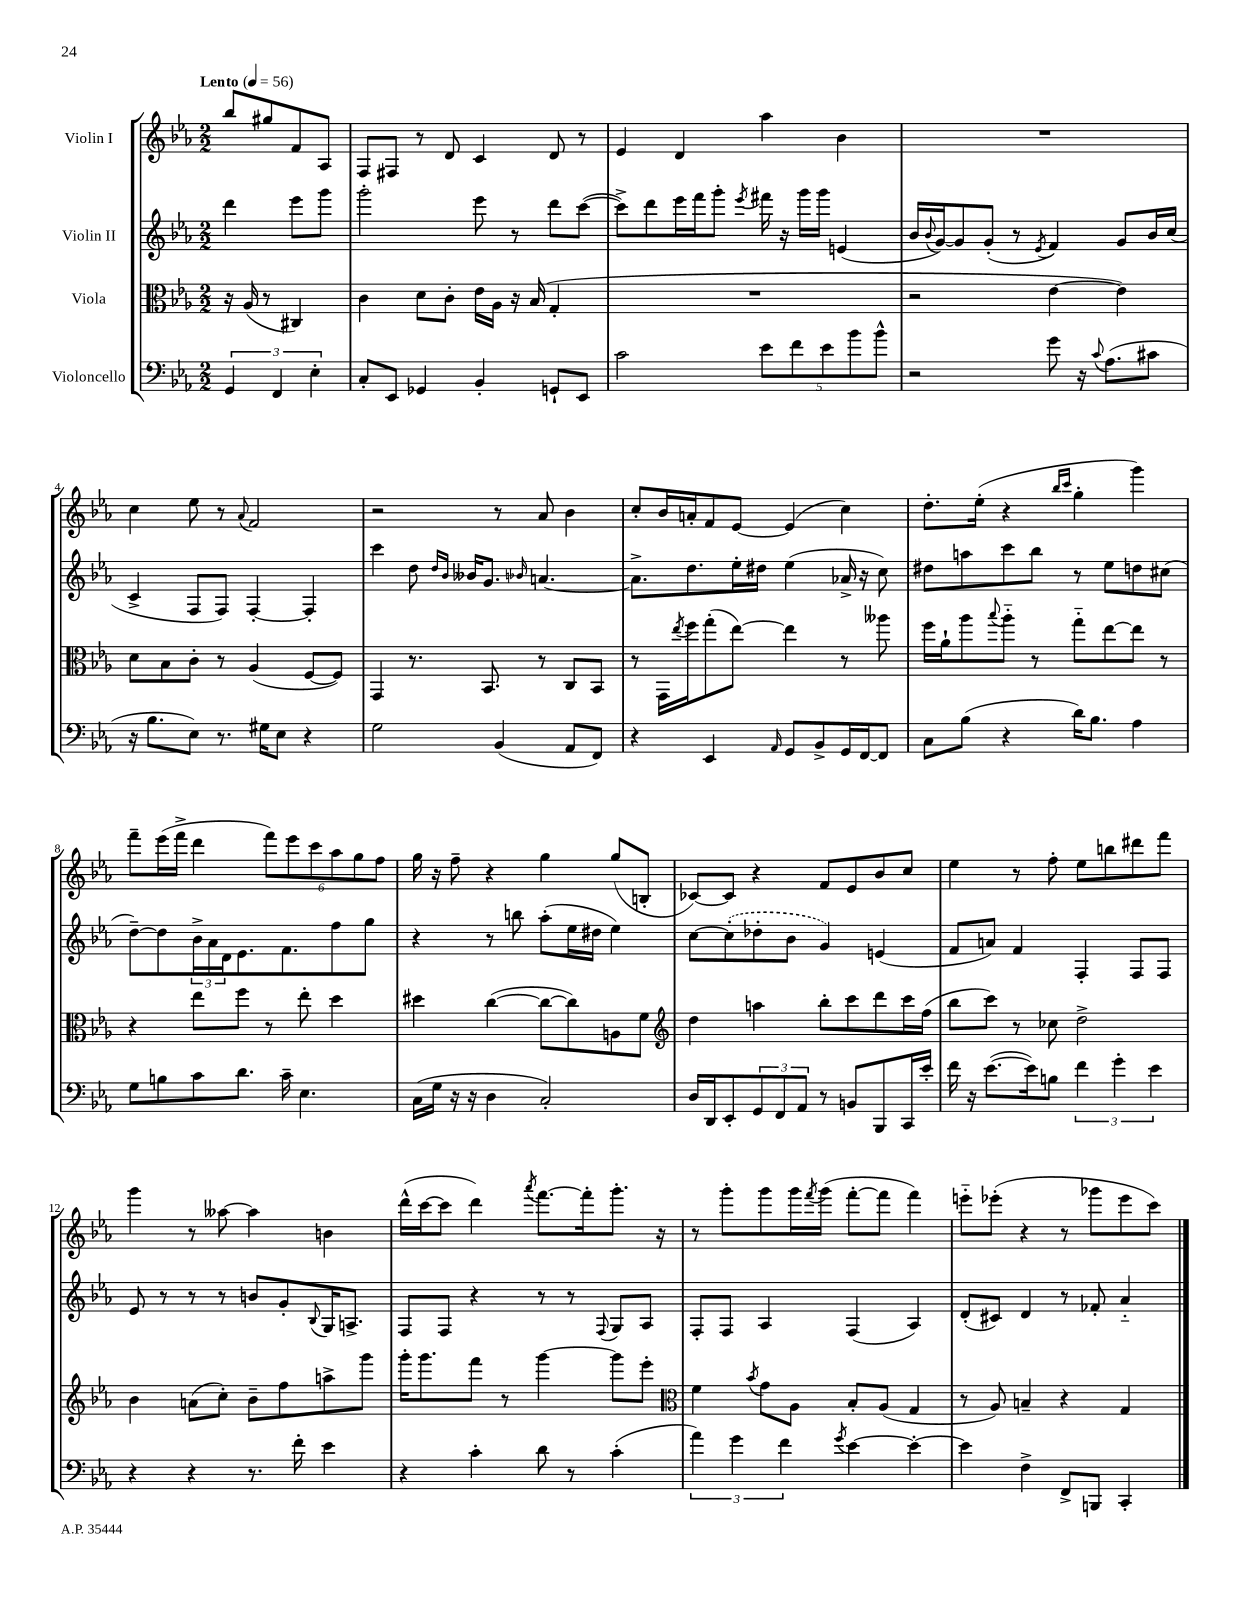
<<
\new StaffGroup <<
\new Staff = "s0" \with { instrumentName = "Violin I" } {
    \clef treble \key ees \major \numericTimeSignature \time 2/2 \partial 2 \tempo "Lento" 4 = 56
    bes''8 gis''8 f'8 aes8 |
    f8 fis8 r8 d'8 c'4 d'8 r8 |
    ees'4 d'4 aes''4 bes'4 |
    R1 |
    c''4 ees''8 r8 \appoggiatura { aes'8 } f'2 |
    r2 r8 aes'8 bes'4 |
    c''8-. bes'16 a'16-. f'8 ees'8~ ees'4( c''4) |
    d''8.-. ees''16-.( r4 \grace { bes''16 c'''16 } g''4-. g'''4) |
    f'''8-- ees'''16( f'''16-> d'''4 \tuplet 6/4 { f'''8) ees'''8 c'''8 aes''8 g''8 f''8 } |
    g''16 r16 f''8-- r4 g''4 g''8( b8-. |
    ces'8~) ces'8 r4 f'8 ees'8 bes'8 c''8 |
    ees''4 r8 f''8-. ees''8 b''8 dis'''8 f'''8 |
    g'''4 r8 aeses''8~ aeses''4 b'4 |
    d'''16-^( c'''16~ c'''8 d'''4) \acciaccatura { aes'''8 } f'''8.~ f'''16-. g'''8.-. r16 |
    r8 g'''8-. g'''8 g'''16 \acciaccatura { f'''8 } g'''16( f'''8~-. f'''8 f'''4) |
    e'''8-_ ees'''8-.( r4 r8 ges'''8 ees'''8 c'''8) \bar "|." |
}
\new Staff = "s1" \with { instrumentName = "Violin II" } {
    \clef treble \key ees \major \numericTimeSignature \time 2/2 \partial 2
    d'''4 ees'''8 g'''8 |
    g'''2-. ees'''8 r8 d'''8 c'''8~( |
    c'''8->) d'''8 ees'''16 f'''16 g'''8-. \acciaccatura { ees'''8 } fis'''16 r16 g'''16 g'''16 e'4( |
    bes'16 \appoggiatura { bes'8 } g'16~) g'8 g'8-.( r8 \acciaccatura { ees'8 } f'4) g'8 bes'16 c''16( |
    c'4-> f8 f8) f4~-. f4-. |
    c'''4 d''8 \grace { d''16 bes'16 } beses'16 g'8. \grace { bes'16 } a'4.~ |
    a'8.-> d''8. ees''16-. dis''16 ees''4( aes'16-> r16 c''8) |
    dis''8 a''8 c'''8 bes''8 r8 ees''8 d''8 cis''8( |
    d''8~--) d''8 \tuplet 3/2 { bes'16-> aes'16 d'16 } ees'8. f'8. f''8 g''8 |
    r4 r8 b''8 aes''8-.( ees''16 dis''16 ees''4) |
    c''8~ \once \slurDashed c''8-.( des''8-. bes'8 g'4) e'4( |
    f'8 a'8) f'4 f4-. f8 f8 |
    ees'8 r8 r8 r8 b'8 g'8-. \appoggiatura { bes8 } g16 a8.-> |
    f8 f8 r4 r8 r8 \appoggiatura { f8 } g8 aes8 |
    f8-. f8 aes4 f4( aes4) |
    d'8-.( cis'8) d'4 r8 fes'8-. aes'4-_ \bar "|." |
}
\new Staff = "s2" \with { instrumentName = "Viola" } {
    \clef alto \key ees \major \numericTimeSignature \time 2/2 \partial 2
    r16 aes16( r8 cis4) |
    c'4 d'8 c'8-. ees'16 aes16 r16 bes16( g4-. |
    R1 |
    r2 ees'4~ ees'4) |
    d'8 bes8 c'8-. r8 aes4( f8~ f8) |
    g,4 r8. bes,8. r8 c8 bes,8 |
    r8 g,16 \acciaccatura { ees''8 } f''16 g''8-.( ees''8~) ees''4 r8 aeses''8 |
    f''16 aes'16-! aes''8 \appoggiatura { bes''8 } aes''8-_ r8 g''8-_ ees''8~ ees''8 r8 |
    r4 ees''8 f''8 r8 ees''8-. d''4 |
    dis''4 c''4~( c''8~ c''8) a8 f'8 |
    \clef treble d''4 a''4 bes''8-. c'''8 d'''8 c'''16 f''16( |
    bes''8 c'''8) r8 ces''8 d''2-> |
    bes'4 a'8( c''8-.) bes'8-- f''8 a''8-> g'''8 |
    g'''16-. g'''8. f'''8 r8 g'''4~ g'''8 ees'''8-. |
    \clef alto f'4 \acciaccatura { bes'8 } g'8 aes8 bes8-. aes8( g4 |
    r8 aes8) b4-- r4 g4 \bar "|." |
}
\new Staff = "s3" \with { instrumentName = "Violoncello" } {
    \clef bass \key ees \major \numericTimeSignature \time 2/2 \partial 2
    \tuplet 3/2 { g,4 f,4 ees4-. } |
    c8-. ees,8 ges,4 bes,4-. g,8-! ees,8 |
    c'2 \tuplet 5/4 { ees'8 f'8 ees'8 bes'8 bes'8-^ } |
    r2 g'8 r16 \appoggiatura { c'8 } aes8.( cis'8 |
    r16 bes8. ees8) r8. gis16 ees8 r4 |
    g2 bes,4( aes,8 f,8) |
    r4 ees,4 \grace { aes,16 } g,8 bes,8-> g,16 f,16~ f,8 |
    c8 bes8( r4 d'16) bes8. aes4 |
    g8 b8 c'8 d'8. c'16-- ees4. |
    c16( g16 r16 r16 d4 c2-.) |
    d16 d,16 ees,8-. \tuplet 3/2 { g,8 f,8 aes,8 } r8 b,8 bes,,8 c,16 ees'16-. |
    f'16 r16 ees'8.~( ees'16) b8 \tuplet 3/2 { f'4 g'4-. ees'4 } |
    r4 r4 r8. f'16-. ees'4 |
    r4 c'4-. d'8 r8 c'4-.( |
    \tuplet 3/2 { aes'4) g'4 f'4 } \acciaccatura { g'8 } ees'4~ ees'4~-. |
    ees'4 f4-> f,8-> b,,8 c,4-. \bar "|." |
}
>>
>>
